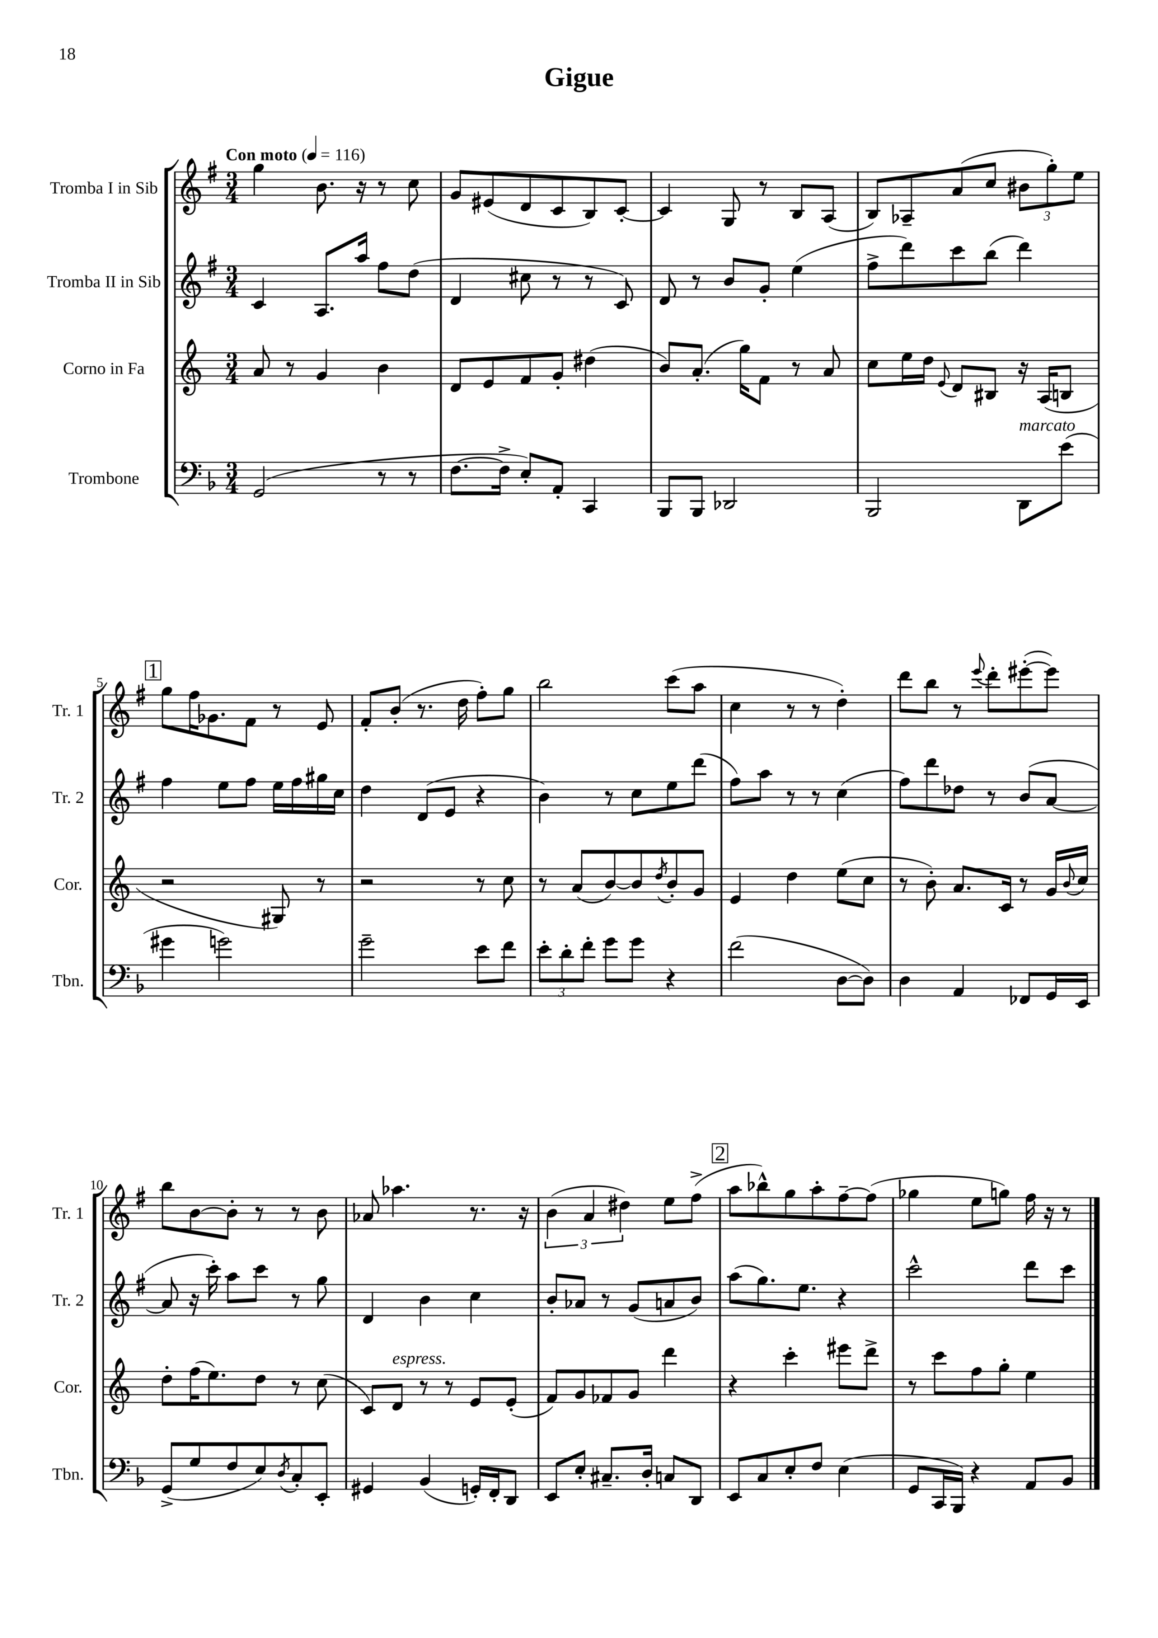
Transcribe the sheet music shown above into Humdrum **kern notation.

**kern	**kern	**kern	**kern
*part4	*part3	*part2	*part1
*staff4	*staff3	*staff2	*staff1
*I"Trombone	*I"Corno in Fa	*I"Tromba II in Sib	*I"Tromba I in Sib
*I'Tbn.	*I'Cor.	*I'Tr. 2	*I'Tr. 1
*clefF4	*clefG2	*clefG2	*clefG2
*k[b-]	*k[]	*k[f#]	*k[f#]
*M3/4	*M3/4	*M3/4	*M3/4
*MM116	*MM116	*MM116	*MM116
=1	=1	=1	=1
!	!	!	!LO:TX:a:B:t=Con moto
(2GG/	8a/	4c/	4gg\
.	8r	.	.
.	4g/	8.A/L	8.b\
.	.	16aa/Jk	16r
8r	4b\	8ff#\L	8r
8r	.	(8dd\J	8cc\
=2	=2	=2	=2
[8.F\L	8d/L	4d/	8g/L
.	8e/	.	(8e#X/
16F^\Jk]	.	.	.
8E'/L)	8f/	8cc#X\	8d/
8AA'/J	8g'/J	8r	8c/
4CC/	(4dd#X\	8r	8B/)
.	.	8c/)	[8c'/J
=3	=3	=3	=3
8BBB-/L	8b/L)	8d/	4c/]
8BBB-/J	(8.a'/J	8r	.
2DD-X/	.	8b/L	8G/
.	16gg\KL)	.	.
.	8f\J	8g'/J	8r
.	8r	(4ee\	8B/L
.	8a/	.	(8A/J
=4	=4	=4	=4
2BBB-/	8cc\L	8ff#^\L	8B/L)
.	16ee\L	8ddd\)	8A-X~/
.	16dd\JJ	.	.
.	8qqe/	.	.
.	8d/L	8ccc\	(8a/
.	8B#X/J	(8bb\J	8cc/J
!LO:TX:a:i:t=marcato	!	!	!
8DD\L	16r	4ddd\)	12b#X\L
.	(16A/KL	.	.
.	.	.	12gg'\)
(8e\J	8Bn/J	.	.
.	.	.	12ee\J
!!LO:LB:g=z
!!LO:REH:place=s1:t=1
=5	=5	=5	=5
4g#X\	2r	4ff#\	8gg\L
.	.	.	16ff#\K
.	.	.	8.g-X\
2gn\)	.	8ee\L	.
.	.	8ff#\J	8f#\J
.	8G#X/)	16ee\LL	8r
.	.	16ff#\	.
.	8r	16gg#X\	8e/
.	.	16cc\JJ	.
=6	=6	=6	=6
2g~\	2r	4dd\	8f#'/L
.	.	.	(8b'/J
.	.	(8d/L	8.r
.	.	8e/J	.
.	.	.	16dd\
8e\L	8r	4r	8ff#'\L)
8f\J	8cc\	.	8gg\J
=7	=7	=7	=7
12e'\L	8r	4b\)	2bb\
12d'\	.	.	.
.	(8a/L	.	.
12f'\J	.	.	.
8g\L	[8b/)	8r	.
8g\J	8b/]	8cc\L	.
.	8qdd/	.	.
4r	8b'/	8ee\	(8ccc\L
.	8g/J	(8ddd\J	8aa\J
=8	=8	=8	=8
(2f\	4e/	8ff#\L)	4cc\
.	.	8aa\J	.
.	4dd\	8r	8r
.	.	8r	8r
[8D\L	(8ee\L	(4cc\	4dd'\)
8D\J])	8cc\J	.	.
=9	=9	=9	=9
4D\	8r	8ff#\L)	8ddd\L
.	8b'\)	8ddd\	8bb\J
4AA/	8.a/L	8dd-X\J	8r
.	.	.	8qqeee/
.	.	8r	8ddd'\L
.	16c/Jk	.	.
8FF-X/L	8r	(8b/L	([8eee#X'\
16GG/L	16g/LL	[8a/J	8eee#\J])
.	8qqb/	.	.
16EE/JJ	16cc/JJ	.	.
!!LO:LB:g=z
=10	=10	=10	=10
(8GG^/L	8dd'\L	8a/]	8bb\L
8G/	(16ff\K	16r	[8b\
.	8.ee\)	16ccc'\)	.
8F/	.	8aa\L	8b'\J]
8E/)	8dd\J	8ccc\J	8r
8qD/	.	.	.
8C'/	8r	8r	8r
8EE'/J	(8cc\	8gg\	8b\
=11	=11	=11	=11
4GG#X/	8c/L)	4d/	8a-X/
!	!LO:TX:a:i:t=espress.	!	!
.	8d/J	.	4.aa-X\
(4BB-/	8r	4b\	.
.	8r	.	.
16GGn'/LL)	8e/L	4cc\	8.r
16FF'/J	.	.	.
8DD/J	(8e'/J	.	.
.	.	.	16r
=12	=12	=12	=12
8EE/L	8f/L)	8b'/L	(6b\
8E'/J	8g/	8a-X/J	.
.	.	.	6a/
8.C#X~/L	8f-X/	8r	.
.	.	.	6dd#X\)
.	8g/J	(8g/L	.
16D'/Jk	.	.	.
8Cn/L	4ddd\	8an/	8ee\L
8DD/J	.	8b/J)	(8ff#^\J
!!LO:REH:place=s1:t=2
=13	=13	=13	=13
8EE/L	4r	(8aa\L	8aa\L
8C/	.	8.gg\)	8bb-X^^\)
8E'/	4ccc'\	.	8gg\
.	.	8.ee\J	.
8F/J	.	.	8aa'\
(4E\	8eee#X\L	4r	[8ff#~\
.	8ddd^\J	.	(8ff#\J]
=14	=14	=14	=14
8GG/L	8r	2ccc^^\	4gg-X\
16CC/L	8ccc\L	.	.
16BBB-/JJ)	.	.	.
4r	8ff\	.	8ee\L
.	8gg'\J	.	8ggn\J)
8AA/L	4ee\	8ddd\L	16ff#\
.	.	.	16r
8BB-/J	.	8ccc\J	8r
==	==	==	==
*-	*-	*-	*-
